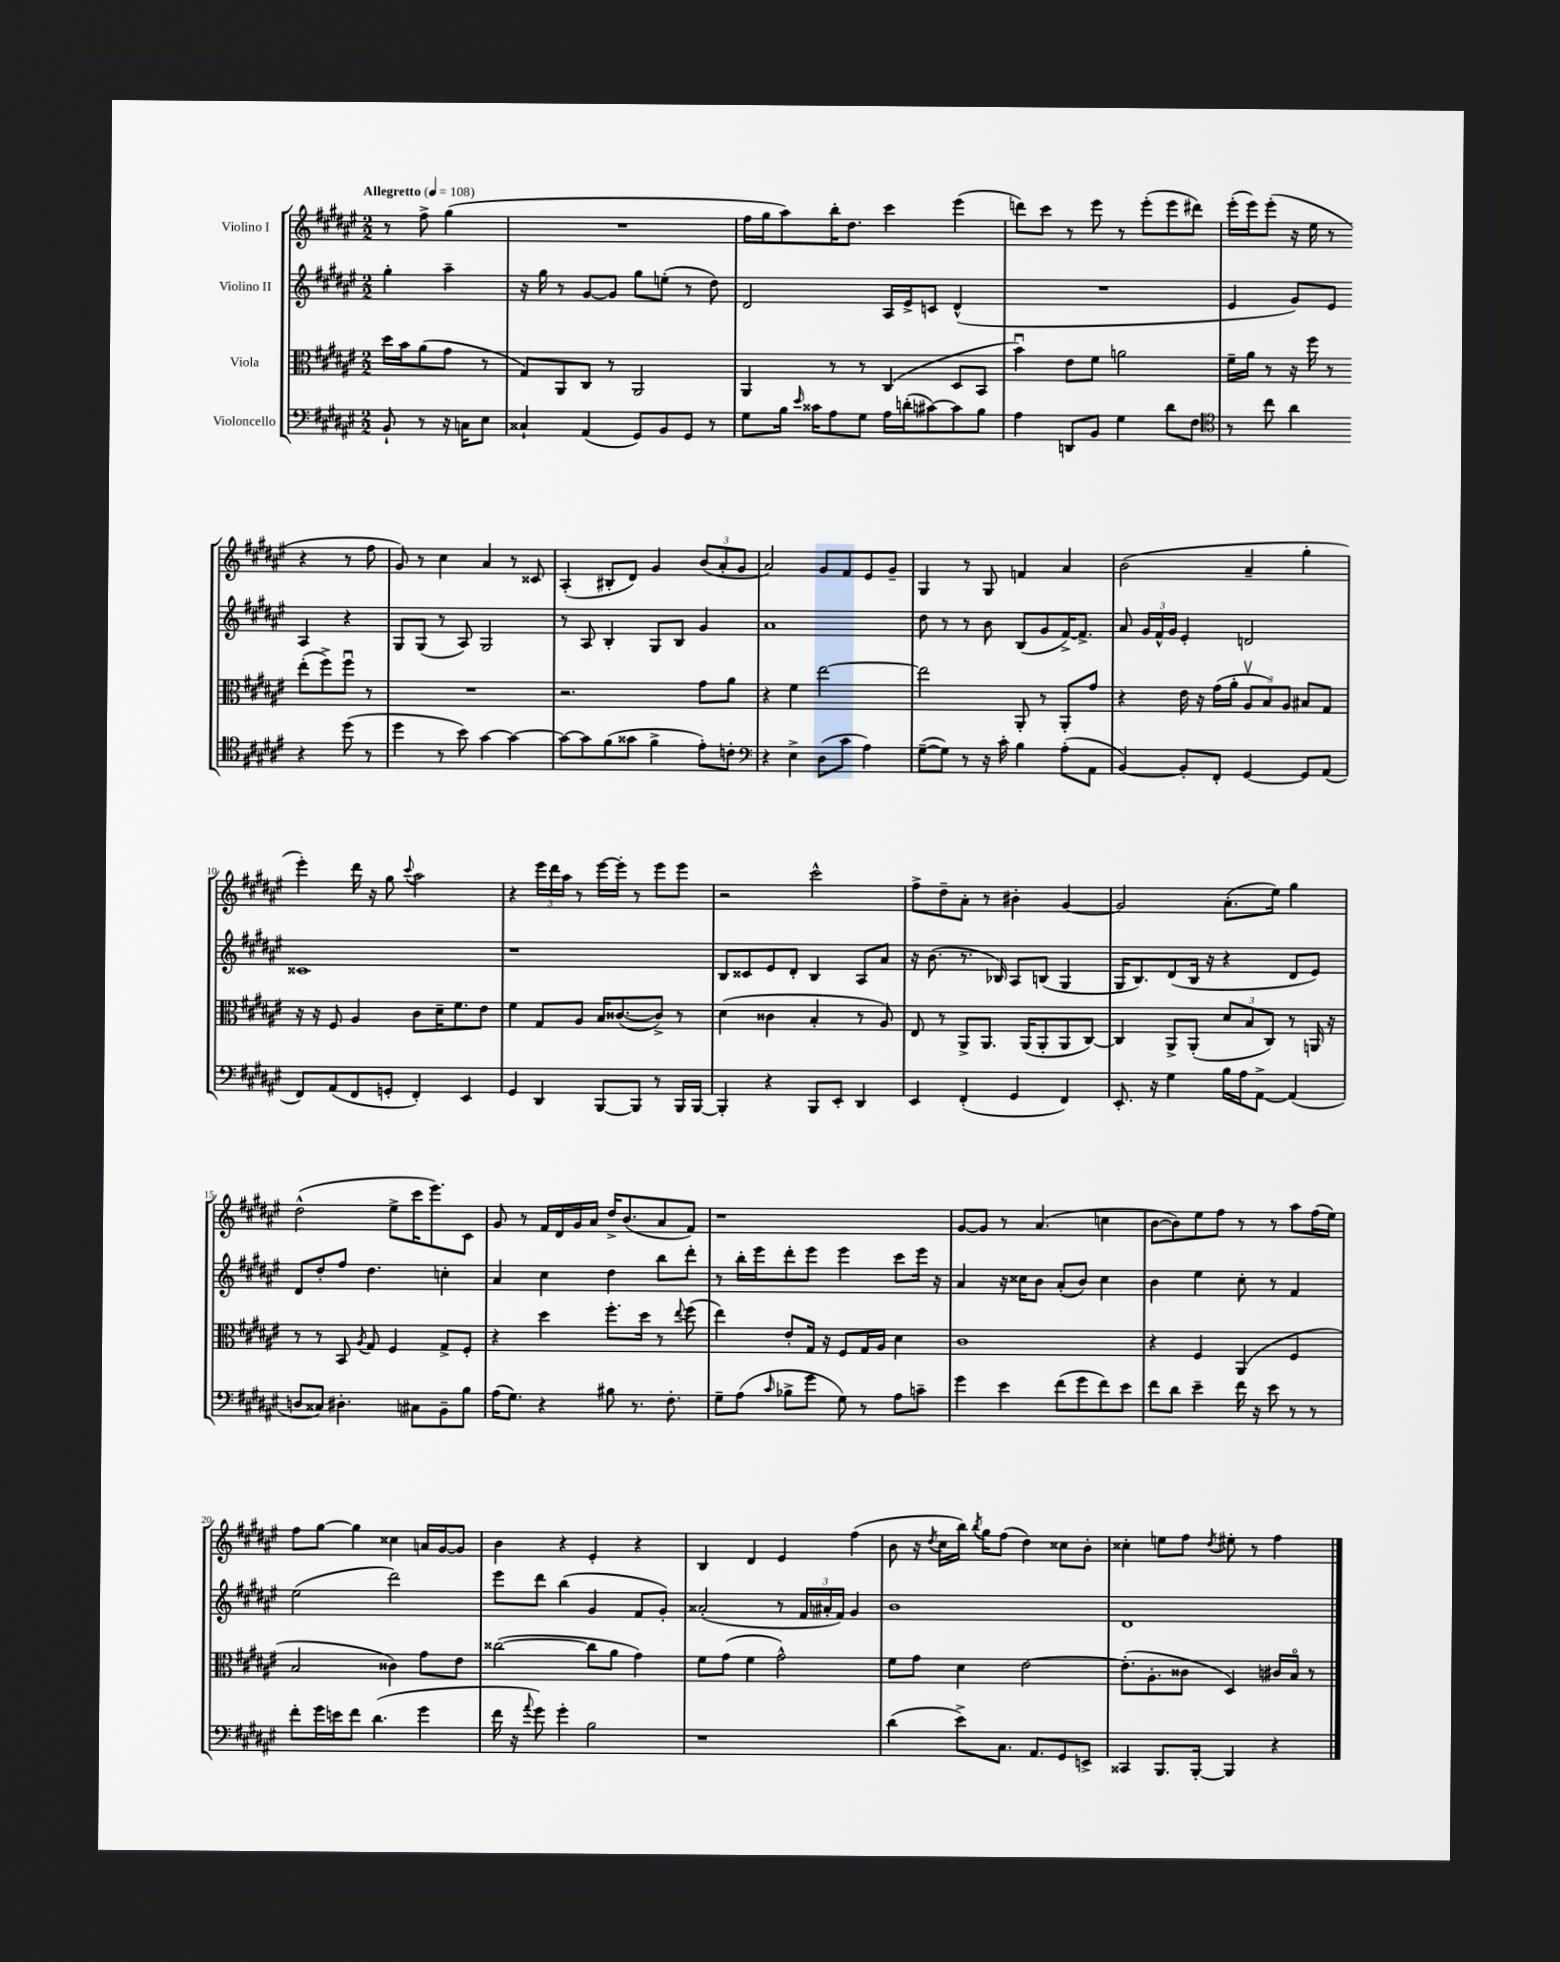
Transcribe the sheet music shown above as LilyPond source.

<<
\new StaffGroup <<
\new Staff = "s0" \with { instrumentName = "Violino I" } {
    \clef treble \key fis \major \numericTimeSignature \time 2/2 \partial 2 \tempo "Allegretto" 4 = 108
    \autoBeamOff r8 fis''8-> gis''4( |
    R1 |
    fis''16[ gis''16 ais''8) b''16-. dis''8.] cis'''4 eis'''4( |
    d'''8[) cis'''8] r8 eis'''8 r8 eis'''8[-.( eis'''8 dis'''8]) |
    eis'''16[-.( eis'''16) eis'''8]-.( r16 eis''16 r8 r4 r8 fis''8 |
    gis'8) r8 cis''4 ais'4 r8 cisis'8 |
    ais4-.( bis8[-. dis'8]) gis'4 \tuplet 3/2 { b'8[( ais'8-. gis'8] } |
    ais'2) gis'8[ fis'8 eis'8 gis'8]-- |
    gis4 r8 gis8 f'4 ais'4 |
    b'2( ais'4-- gis''4-. |
    eis'''4-.) dis'''16 r16 gis''8 \appoggiatura { cis'''8 } ais''2 |
    r4 \tuplet 3/2 { eis'''16[ dis'''16 ais''16] } r8 eis'''16[~ eis'''16]-. r8 eis'''8[ eis'''8] |
    r2 cis'''2-^ |
    fis''8[-> dis''8-- ais'8]-. r8 bis'4-. gis'4~ |
    gis'2 ais'8.[-.( eis''16]) gis''4 |
    dis''2-^( eis''8[-> cis'''16 eis'''8.) cis'8] |
    gis'8 r8 fis'16[ dis'16 gis'16 ais'16] dis''16[-> b'8.( ais'8 fis'8]) |
    r1 |
    gis'8[~ gis'8] r8 ais'4.( c''4 |
    b'8[~ b'8) eis''8 fis''8] r8 r8 ais''8[ fis''16( eis''16]) |
    fis''8[ gis''8]~ gis''4 cisis''4 a'16[ gis'16~ gis'8] |
    b'4 r4 eis'4-. r4 |
    b4 dis'4 eis'4 fis''4( |
    b'8 r16 \acciaccatura { dis''8 } cis''16[ b''16]) \acciaccatura { b''8 } gis''16[ fis''8]( dis''4) cisis''8[ b'8]-. |
    cisis''4-. e''8[ fis''8] \acciaccatura { dis''8 } eis''8-. r8 fis''4 \bar "|." |
}
\new Staff = "s1" \with { instrumentName = "Violino II" } {
    \clef treble \key fis \major \numericTimeSignature \time 2/2 \partial 2
    \autoBeamOff gis''4-. ais''4-- |
    r16 gis''16 r8 gis'8[~ gis'8] gis''8[ e''8]-.( r8 dis''8) |
    dis'2 ais16[ eis'16-> c'8] dis'4-^( |
    R1 |
    eis'4 gis'8[) eis'8] ais4 r4 |
    gis8[ gis8]( r8 ais8) gis2 |
    r8 ais8 b4-. gis8[ b8] gis'4 |
    ais'1 |
    dis''8 r8 r8 b'8 b8[( gis'8 fis'16~->) fis'8.]-> |
    ais'8 \tuplet 3/2 { gis'16[ fis'16-^ gis'16] } eis'4-. d'2 |
    cisis'1 |
    r1 |
    b8[ cisis'8 eis'8 dis'8]-. b4 ais8[ ais'8] |
    r16 b'8.( r8. bes16) ais8[ b8]( gis4 |
    gis16[ b8.) dis'8( b16] r16 r4 dis'8[ eis'8]) |
    dis'8[ dis''8-. fis''8] dis''4. c''4-. |
    ais'4 cis''4 dis''4 b''8[ dis'''8]-. |
    r8 b''16[-. eis'''16 dis'''8-. eis'''8] eis'''4 cis'''8[ eis'''16] r16 |
    ais'4 r16 cisis''16[ b'8] ais'8[-.( b'8]) cisis''4 |
    b'4 eis''4 cis''8-. r8 fis'4 |
    eis''2( dis'''2) |
    eis'''8[ dis'''8] b''4( gis'4 fis'8[ gis'8]-.) |
    aisis'2-.( r8 \tuplet 3/2 { fis'16[ ais'16-. fis'16]) } gis'4 |
    b'1 |
    dis'1 \bar "|." |
}
\new Staff = "s2" \with { instrumentName = "Viola" } {
    \clef alto \key fis \major \numericTimeSignature \time 2/2 \partial 2
    \autoBeamOff dis''16[ b'16 ais'8( gis'8] r8 |
    gis8[) ais,8 cis8] r8 ais,2 |
    ais,4 r8 r8 cis4( dis8[ b,8] |
    b'4\downbow) eis'8[ fis'8] a'2 |
    fis'16[-- ais'16] r8 r16 fis''16 r8 eis''8[-.( fis''8->) fis''8]\downbow r8 |
    R1 |
    r2. gis'8[ ais'8] |
    r4 fis'4 eis''2~ |
    eis''2 ais,8-. r8 ais,8[-. gis'8] |
    r4 eis'16 r16 gis'16[( ais'16]-. \tuplet 3/2 { ais8[\upbow b8) ais8] } bis8[ gis8] |
    r16 r16 fis8 ais4 cis'8[ dis'16-- fis'8. eis'8] |
    fis'4 gis8[ ais8] b16[ cisis'8.~( cisis'8]->) r8 |
    dis'4( cisis'4 b4-. r8 ais8) |
    eis8 r8 ais,8[-> ais,8.] ais,16[( ais,8-. ais,8 cis8]~) |
    cis4 ais,8[-> ais,8]-.( \tuplet 3/2 { dis'8[ b8 cis8]) } r8 a,16 r16 |
    r8 r8 b,8 \acciaccatura { ais8 } gis8 fis4 gis8[-> fis8]-. |
    r4 dis''4 fis''8.[-. dis''16] r8 \appoggiatura { eis''8 } fis''8( |
    eis''4) eis'8[-. gis16] r16 fis8[ gis16 ais16] dis'4 |
    cis'1 |
    r4 fis4 ais,4( fis4 |
    b2 cisis'4) gis'8[ eis'8] |
    cisis''2~( cisis''8[ ais'8] gis'4) |
    fis'8[ gis'8]( fis'4 gis'2-^) |
    fis'8[ gis'8] dis'4 eis'2~ |
    eis'8.[-.( ais8.-. cisis'8] dis4) cis'16[ b16]\flageolet r8 \bar "|." |
}
\new Staff = "s3" \with { instrumentName = "Violoncello" } {
    \clef bass \key fis \major \numericTimeSignature \time 2/2 \partial 2
    \autoBeamOff b,8-! r8 r16 c16[ eis8] |
    cisis4-! ais,4( gis,8[) b,8 gis,8] r8 |
    gis8[ b16] \grace { eis'16 } cisis'16[ ais8 gis8] ais16[ d'16-.( cis'8~) cis'8 b8] |
    ais4 d,8[ b,8] gis4 dis'8[ fis8] |
    \clef tenor r8 cis''8 ais'4 r4 dis''8( r8 |
    dis''4 r8 b'8) gis'4~ gis'4~ |
    gis'8[~ gis'8 fis'8( gisis'8] fis'4-> eis'8[-.) c'8]-. |
    \clef bass r4 eis4-> dis8[( cis'8] ais4) |
    gis8[~--( gis8]) r8 r16 cis'16-. b4 ais8[-.( ais,8] |
    b,4~) b,8[-. fis,8]-. gis,4~ gis,8[ ais,8]( |
    fis,8[) ais,8( fis,8 g,8]-. fis,4-.) eis,4 |
    gis,4 dis,4 b,,8[~ b,,8] r8 b,,16[ b,,16]~ |
    b,,4-. r4 b,,8[ eis,8]-. dis,4 |
    eis,4 fis,4-.( gis,4 fis,4) |
    eis,8.-. r16 gis4 b16[ ais16 ais,8]~-> ais,4( |
    d8[ cisis8]) dis4.-. cis8[ b,8-- b8] |
    ais16[( gis8.]) r4 bis8 r8. fis8.-. |
    gis8[-- ais8]( \grace { cis'16 } bes8[-> gis'8] gis8) r8 ais8[ c'8]-- |
    gis'4 eis'4 fis'8[( gis'8 fis'8) eis'8] |
    fis'8[ dis'8] eis'4-- fis'16 r16 eis'8 r8 r8 |
    fis'8[-. gis'16 e'16 fis'8] dis'4.( gis'4 |
    fis'16 r16 \appoggiatura { ais'8 } gis'8) gis'4-. b2 |
    r1 |
    dis'4( eis'8[->) cis8.] ais,8.[ gis,8 e,8]-> |
    cisis,4 b,,8.[ b,,16]~-. b,,4 r4 \bar "|." |
}
>>
>>
